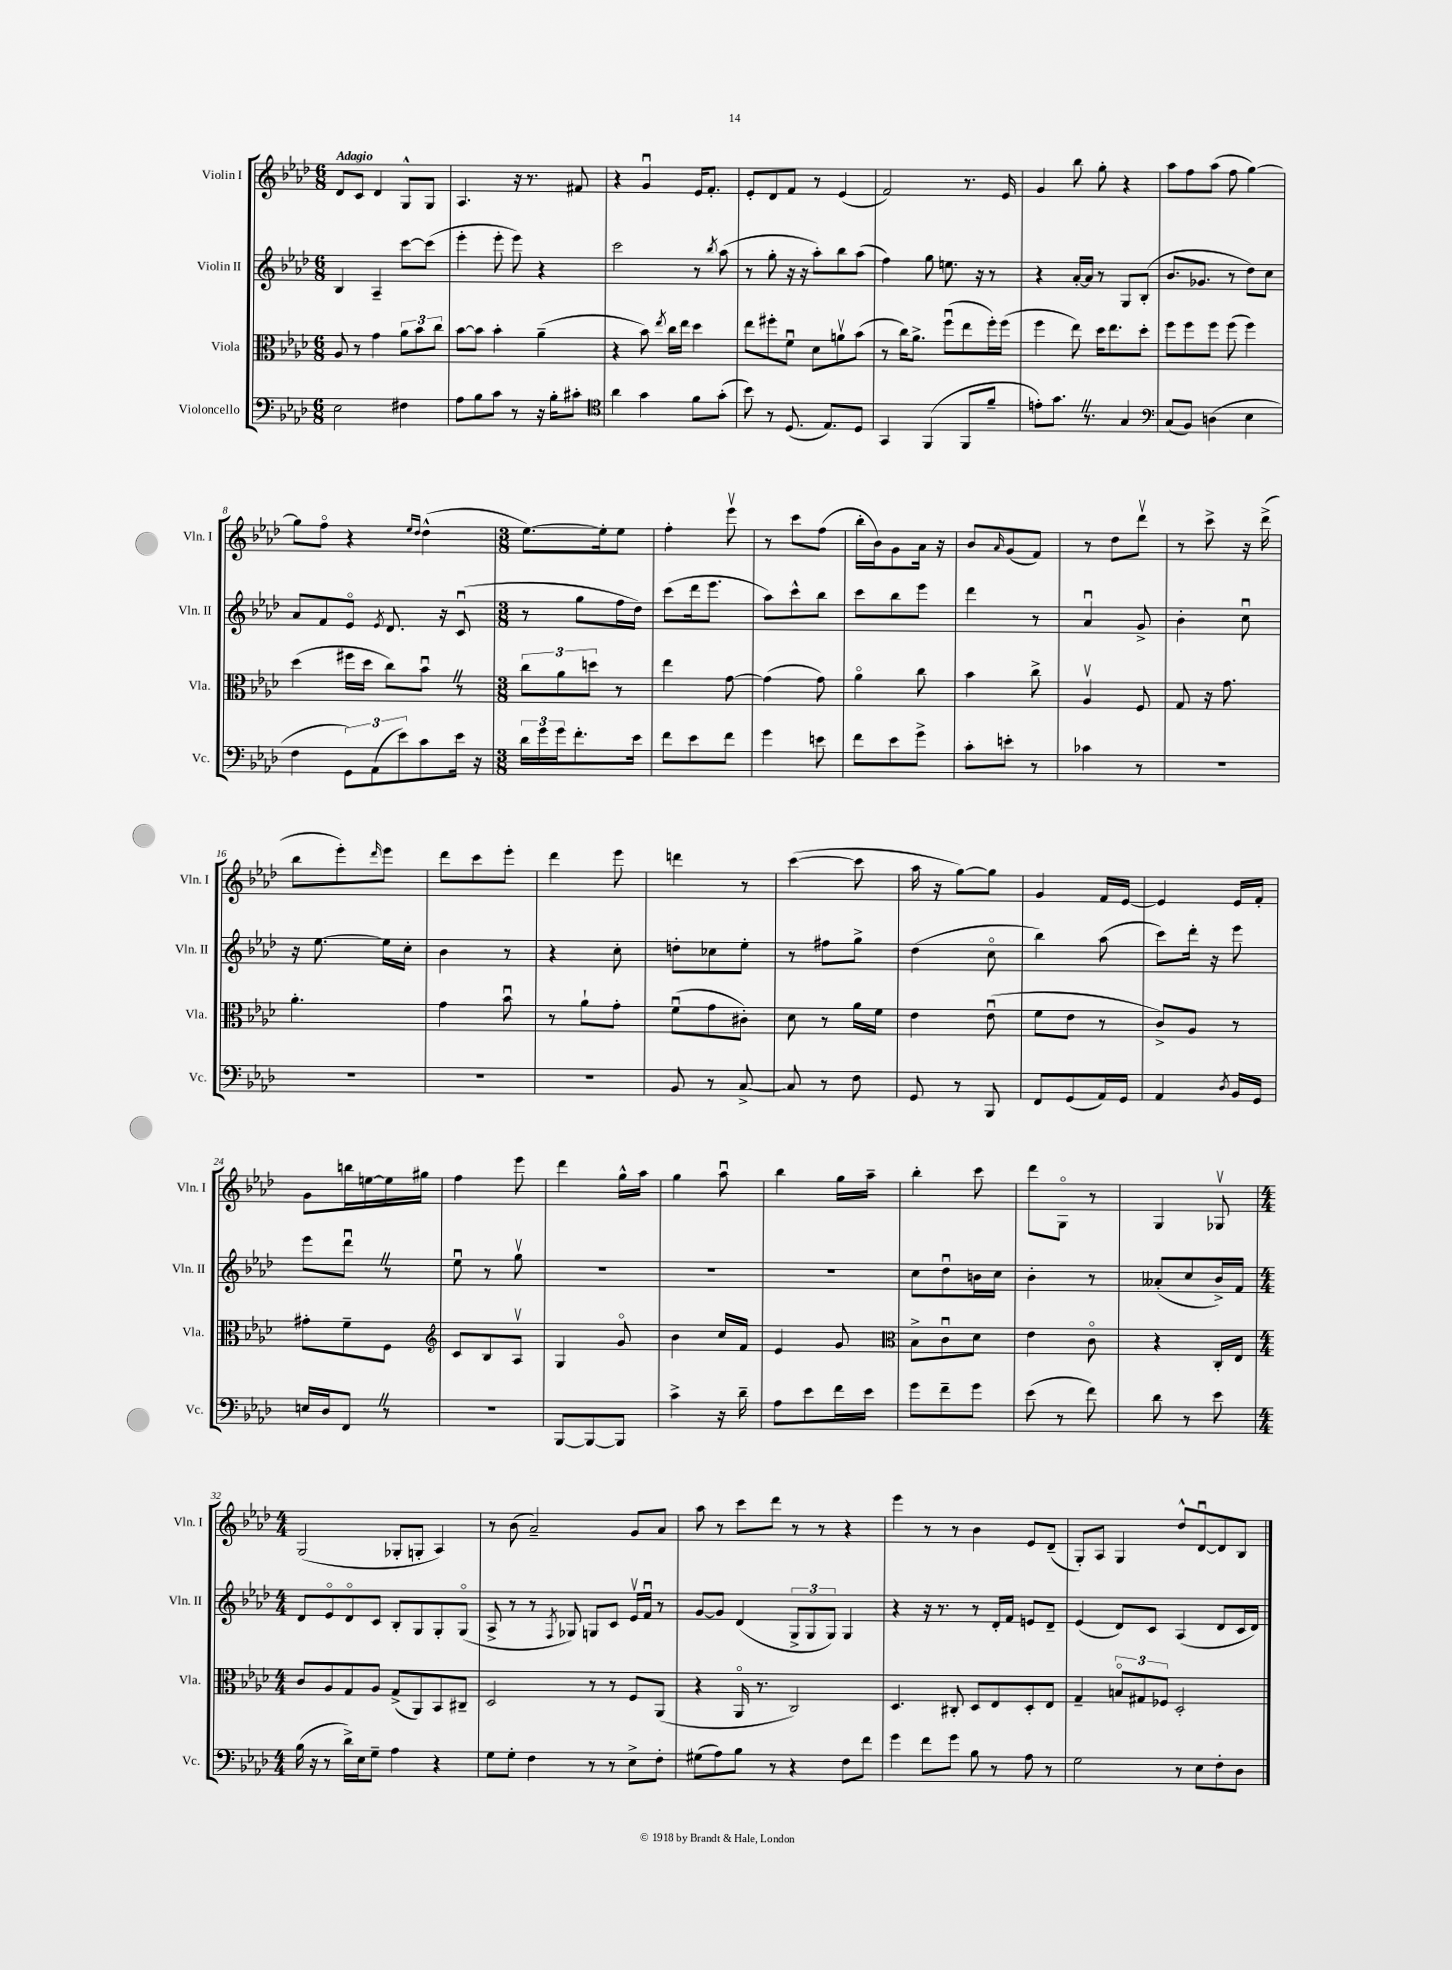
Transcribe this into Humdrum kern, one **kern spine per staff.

**kern	**kern	**kern	**kern
*staff4	*staff3	*staff2	*staff1
*clefF4	*clefC3	*clefG2	*clefG2
*k[b-e-a-d-]	*k[b-e-a-d-]	*k[b-e-a-d-]	*k[b-e-a-d-]
*M6/8	*M6/8	*M6/8	*M6/8
2E-	8A-	4B-	8d-
.	8r	.	8c
.	4g	4A-~	4d-
4F#	12a-	[8ccc	8G^^
.	12b-	.	.
.	.	(8ccc]	8G
.	12cc	.	.
=	=	=	=
8A-	[8b-	4eee-'	4.A-
8B-	8b-]	.	.
8c	4b-'	8eee-'	.
8r	.	8eee-)	16r
.	.	.	8.r
16r	(4a-~	4r	.
16B-'	.	.	.
8c#'	.	.	8f#
=	=	=	=
*clefC4	*	*	*
4a-	4r	2ccc	4r
4g	8b-)	.	4gu
.	8qee-	.	.
.	16cc	.	.
.	16ee-	.	.
8f	4dd-	8r	16e-
.	.	.	8.f'
.	.	8qbb-	.
(8g'	.	(8aa-	.
=	=	=	=
8b-)	8ee-	8r	8e-'
8r	8ff#'	8gg'	8d-
(8.D-	8fu	16r	8f
.	.	16r	.
.	8d-	8aa-')	8r
8.E-)	.	.	.
.	8av	8bb-	(4e-
8D-	(8b-	(8aa-	.
=	=	=	=
4GG	8r	4ff)	2f)
.	16cc)	.	.
.	8.a-^	.	.
(4FF	.	8gg	.
.	(8ffu	8.ee	.
8FF	8ee-	.	8.r
.	.	16r	.
8f~	16ff')	8r	.
.	(16ff	.	16e-
=	=	=	=
8e')	4ff	4r	4g
8.g	.	.	.
.	8ee-)	[16a-'	8bb-
8.r	.	16a-]	.
.	16dd-	8r	8gg'
.	8.ee-	.	.
4G	.	8G	4r
.	8dd-'	(8B-'	.
=	=	=	=
*clefF4	*	*	*
(8C	8ff	8.b-	8aa-
8BB-)	8ff	.	8ff
.	.	8.g-	.
(4D	8ff	.	(8aa-
.	(8ff	8r	8ff
4E-	4ff)	8dd-)	[4gg)
.	.	8cc	.
=	=	=	=
4F	(4dd-	8a-	8gg]
.	.	8f	8ffo
12GG)	16ff#	8e-o	4r
.	16dd-	.	.
(12AA-	.	.	.
.	.	8qe-	.
.	8cc)	8.d-	.
12e-)	.	.	.
.	.	.	16qqee-
.	.	.	16qqdd-
8c	8b-u	.	(4dd-^^
.	.	16r	.
16e-	8r	(8cu	.
16r	.	.	.
=	=	=	=
*M3/8	*M3/8	*M3/8	*M3/8
24d-	12cc	8r	[8.ee-)
24g	.	.	.
24g	12a-	.	.
8.f'	.	8gg	.
.	12dd	.	.
.	.	.	16ee-']
.	8r	16ff	8ee-
16e-	.	16dd-)	.
=	=	=	=
8f	4ee-	(8ccc	4ff'
8e-	.	16ddd-	.
.	.	8.eee-	.
8f	[8g	.	8eee-v
=	=	=	=
4g	(4g]	8aa-)	8r
.	.	8ccc^^	8ccc
8e	8g)	8bb-	(8ff
=	=	=	=
8f	4a-o	8ccc	16bb-'
.	.	.	16b-)
8e-	.	8bb-	8g
8g^	8cc	8eee-	16a-
.	.	.	16r
=	=	=	=
8c'	4b-	4ddd-	8b-
.	.	.	16qqa-
8e'	.	.	(8g
8r	8cc^	8r	8f)
=	=	=	=
4c-	4A-v	4a-u	8r
.	.	.	8dd-
8r	8F	8g^	8ddd-v
=	=	=	=
4.r	8G	4b-'	8r
.	16r	.	8ccc^
.	8.g	.	.
.	.	8ccu	16r
.	.	.	(16ddd-^
=	=	=	=
4.r	4.a-'	16r	8bb-
.	.	[8.ee-	.
.	.	.	8eee-')
.	.	.	16qqddd-
.	.	16ee-]	8eee-
.	.	16cc'	.
=	=	=	=
4.r	4g	4b-	8ddd-
.	.	.	8ccc
.	8b-u	8r	8eee-'
=	=	=	=
4.r	8r	4r	4ddd-
.	8a-`	.	.
.	8g'	8cc'	8eee-
=	=	=	=
8BB-	(8fu	8dd'	4ddd
8r	8g	8cc-	.
[8C^	8c#')	8ee-'	8r
=	=	=	=
8C]	8d-	8r	([4ccc
8r	8r	8ff#	.
8F	16a-	8gg^	8ccc]
.	16f	.	.
=	=	=	=
8GG	4e-	(4dd-	16aa-
.	.	.	16r
8r	.	.	[8gg)
8BBB-	(8e-u	8cco	8gg]
=	=	=	=
8FF	8f	4bb-)	4g
(8GG	8e-	.	.
16AA-)	8r	(8aa-	16f
16GG	.	.	[16e-
=	=	=	=
4AA-	8c^)	8ccc)	4e-]
.	8A-	16ddd-'	.
.	.	16r	.
8qD-	.	.	.
16BB-	8r	8eee-	16e-
16GG	.	.	16f'
=	=	=	=
16E	8g#'	8eee-	8g
16D-	.	.	.
8FF	8f~	8ddd-u	16bb
.	.	.	[16ee
8r	8F	8r	16ee]
.	.	.	16gg#
=	=	=	=
*	*clefG2	*	*
4.r	8c	8ee-u	4ff
.	8B-	8r	.
.	8A-v	8ggv	8eee-
=	=	=	=
[8BBB-	4G	4.r	4ddd-
8BBB-_	.	.	.
8BBB-]	8go	.	16gg^^
.	.	.	16aa-
=	=	=	=
4c^	4b-	4.r	4gg
16r	16cc	.	8aa-u
16d-~	16f	.	.
=	=	=	=
8A-	4e-	4.r	4bb-
8e-	.	.	.
16f	8g	.	16gg
16e-	.	.	16aa-~
=	=	=	=
*	*clefC3	*	*
8g	8B-^	8cc	4bb-'
8f~	8cu	8dd-u	.
8g	8d-	16b	8ccc
.	.	16cc	.
=	=	=	=
(8e-	4e-	4b-'	8ddd-
8r	.	.	8Go
8f)	8co	8r	8r
=	=	=	=
8d-	4r	(8a--'	4G
8r	.	8cc	.
8e-	16C'	16b-^)	8G-v
.	16E-	16f	.
=	=	=	=
*M4/4	*M4/4	*M4/4	*M4/4
(16B-	8c	8d-	(2G
16r	.	.	.
8r	8A-	8e-o	.
16d-^)	8G	8d-o	.
16E-	.	.	.
8G~	8A-	8c	.
4A-	(8G^	8B-'	8G-'
.	8AA-)	8G	8G'
4r	8BB-	8G'	4A-)
.	8C#~	(8Go	.
=	=	=	=
8G	2D-	8A-^	8r
8G'	.	8r	(8b-
4F	.	8r	2a-~)
.	.	8qF	.
.	.	8G-)	.
8r	8r	8G	.
8r	8r	8c	.
8E-^	8F	16e-v	8g
.	.	16fu	.
8F'	(8AA-	8r	8a-
=	=	=	=
(8G#	4r	[8g	8aa-
8A-)	.	8g]	8r
8B-	16AA-o	(4d-	8ccc
.	8.r	.	.
8r	.	.	8ddd-
4r	2C)	12G^	8r
.	.	12G	.
.	.	.	8r
.	.	12G)	.
8F	.	4G	4r
8f	.	.	.
=	=	=	=
4g	4.D-	4r	4eee-
8f	.	16r	8r
.	.	8.r	.
8g	8C#'	.	8r
8B-	8D-	8r	4b-
8r	8E-	16d-'	.
.	.	16f	.
8A-	8D-'	8e	8e-
8r	8E-	8d-~	(8d-~
=	=	=	=
2G	4G~	(4e-	8G')
.	.	.	8A-
.	12Bo	8d-)	4G
.	12G#	.	.
.	.	8c	.
.	12F-	.	.
8r	2D-'	(4A-	8dd-^^
8E-	.	.	[8d-u
8F'	.	8d-	8d-]
8D-	.	16c	8B-
.	.	16d-)	.
==	==	==	==
*-	*-	*-	*-
